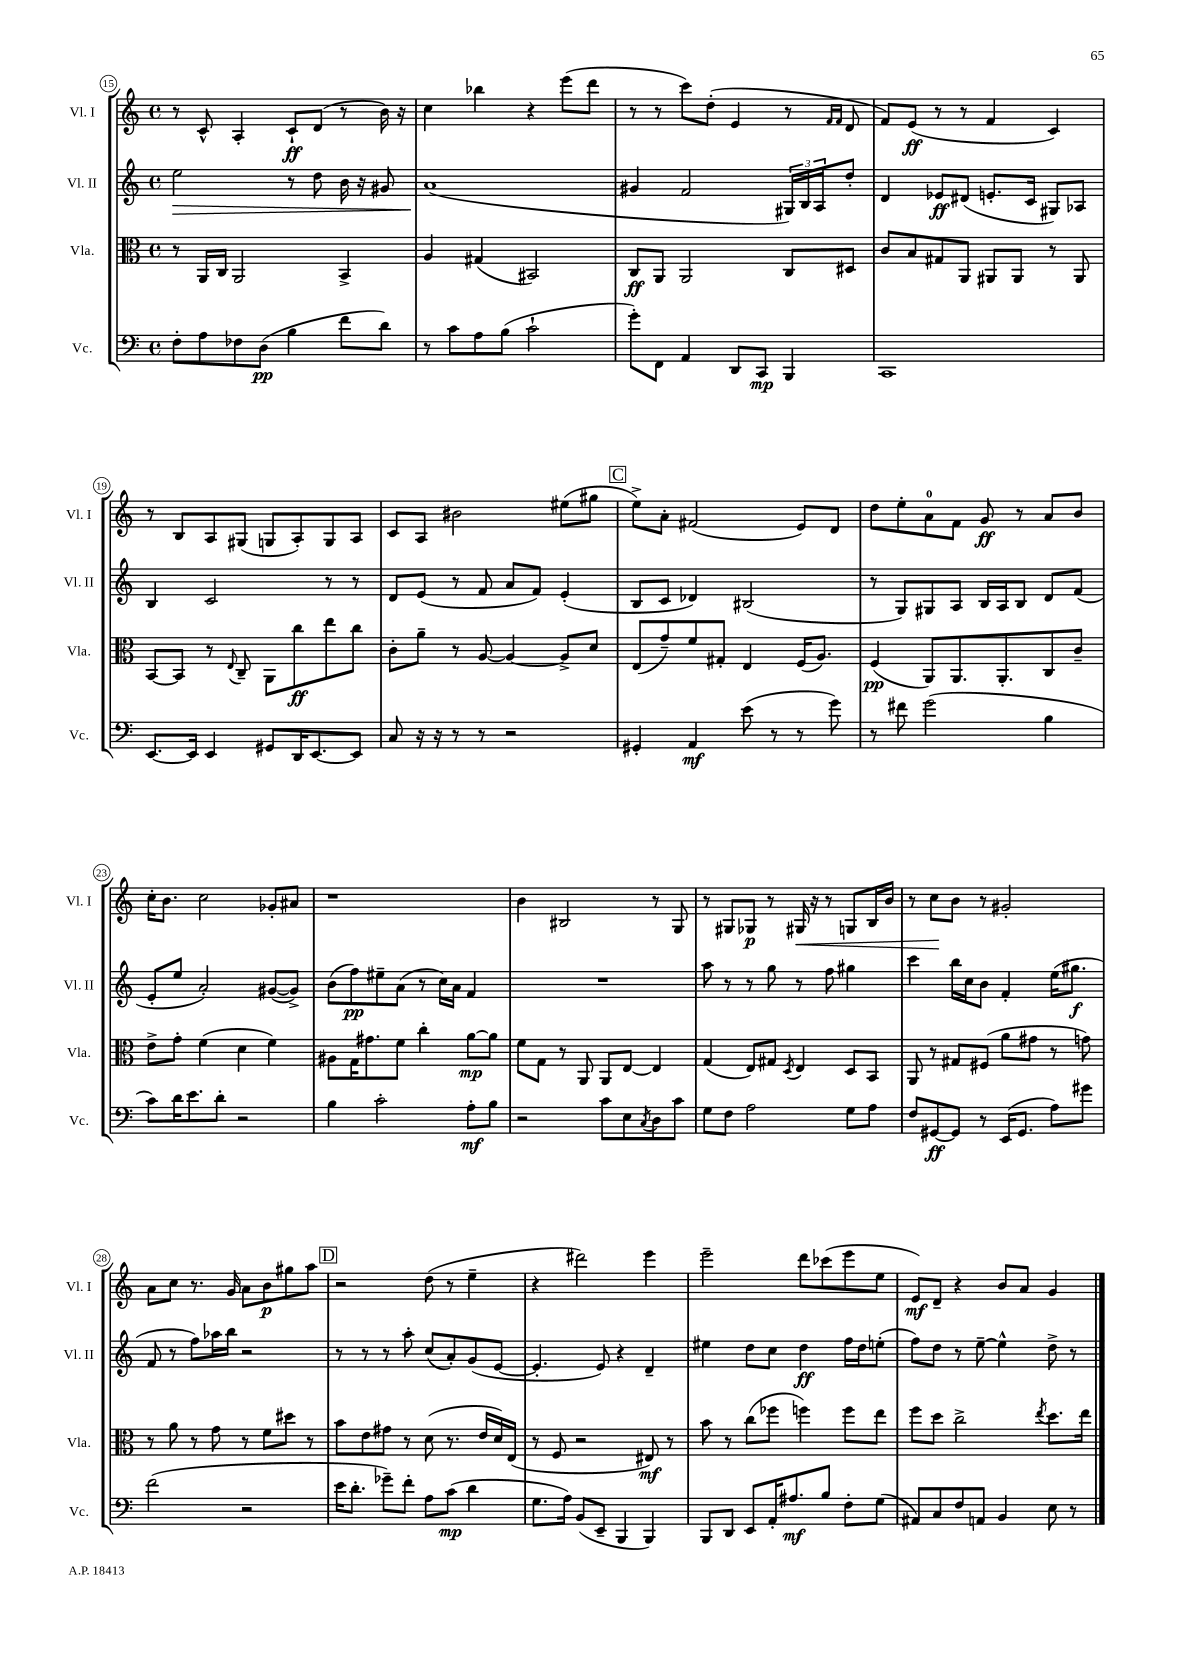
<<
\new StaffGroup <<
\new Staff = "s0" \with { instrumentName = "Vl. I" shortInstrumentName = "Vl. I" } {
    \clef treble \key c \major \defaultTimeSignature \time 4/4
    r8 c'8-^ a4-. c'8-!\ff d'8( r8 b'16) r16 |
    c''4 bes''4 r4 e'''8( d'''8 |
    r8 r8 c'''8) d''8-.( e'4 r8 \grace { f'16 f'16 } d'8 |
    f'8) e'8\ff( r8 r8 f'4 c'4) |
    r8 b8 a8 gis8( g8 a8-.) g8 a8 |
    c'8 a8 bis'2 eis''8( gis''8 |
    \mark \markup { \box "C" } e''8->) a'8-. fis'2( e'8) d'8 |
    d''8 e''8-. a'8-0 f'8 g'8\ff r8 a'8 b'8 |
    c''16-. b'8. c''2 ges'8-. ais'8 |
    r1 |
    b'4 bis2 r8 g8 |
    r8 gis8 ges8\p r8 gis16\< r16 r8 g8 b16 b'16 |
    r8 c''8\! b'8 r8 gis'2-. |
    a'8 c''8 r8. g'16 a'8 b'8\p gis''8 a''8 |
    \mark \markup { \box "D" } r2 d''8( r8 e''4-- |
    r4 dis'''2) e'''4 |
    e'''2-- d'''8 ces'''8( e'''8 e''8 |
    e'8\mf) d'8-- r4 b'8 a'8 g'4 \bar "|." |
}
\new Staff = "s1" \with { instrumentName = "Vl. II" shortInstrumentName = "Vl. II" } {
    \clef treble \key c \major \defaultTimeSignature \time 4/4
    e''2\> r8 d''8 b'16 r16 gis'8 |
    a'1\!( |
    gis'4 f'2 \tuplet 3/2 { gis16) b16 a16 } d''8-. |
    d'4 ees'8\ff dis'8( e'8.-. c'16 gis8) aes8 |
    b4 c'2 r8 r8 |
    d'8 e'8( r8 f'8 a'8 f'8) e'4-.( |
    \mark \markup { \box "C" } b8 c'8 des'4) bis2( |
    r8 g8) gis8 a8 b16 a16 b8 d'8 f'8( |
    e'8-. e''8 a'2-.) gis'8~( gis'8->) |
    b'8( f''8\pp) eis''8-- a'8( r8 c''16) a'16 f'4 |
    R1 |
    a''8 r8 r8 g''8 r8 f''8 gis''4 |
    c'''4 b''16 c''16 b'8 f'4-. e''16( gis''8.\f |
    f'8 r8 f''8) aes''16 b''16 r2 |
    \mark \markup { \box "D" } r8 r8 r8 a''8-. c''8( a'8-.) g'8( e'8~ |
    e'4.-. e'8) r4 d'4-- |
    eis''4 d''8 c''8 d''4\ff f''16 d''16 e''8-.( |
    f''8) d''8 r8 e''8~-- e''4-^ d''8-> r8 \bar "|." |
}
\new Staff = "s2" \with { instrumentName = "Vla." shortInstrumentName = "Vla." } {
    \clef alto \key c \major \defaultTimeSignature \time 4/4
    r8 a,16 c16 a,2 b,4-> |
    a4 gis4( bis,2) |
    c8\ff a,8 a,2 c8 dis8 |
    c'8 b8 gis8 a,8 ais,8 ais,8 r8 ais,8 |
    b,8~ b,8 r8 \appoggiatura { e8 } c8-- a,8 c''8\ff e''8 c''8 |
    c'8-. a'8-- r8 a8~ a4~ a8-> d'8 |
    \mark \markup { \box "C" } e8( g'8--) f'8 gis8-. e4 f16( a8.) |
    f4\pp( a,8) a,8. a,8.-. c8 c'8-- |
    e'8-> g'8-. f'4( d'4 f'4) |
    ais8 g16 gis'8. f'8 c''4-. a'8~\mp a'8 |
    f'8 g8 r8 a,8 a,8 e8~ e4 |
    g4( e8) gis8 \acciaccatura { d8 } e4 d8 b,8 |
    a,8 r8 gis8 fis8( a'8 gis'8 r8 g'8) |
    r8 a'8 r8 g'8 r8 f'8 dis''8 r8 |
    \mark \markup { \box "D" } b'8 e'8 gis'8 r8 d'8( r8. e'16 d'16) e16( |
    r8 f8 r2 eis8\mf) r8 |
    b'8 r8 c''8( fes''8 f''4) f''8 e''8 |
    f''8 d''8 c''2-> \acciaccatura { e''8 } d''8. e''16 \bar "|." |
}
\new Staff = "s3" \with { instrumentName = "Vc." shortInstrumentName = "Vc." } {
    \clef bass \key c \major \defaultTimeSignature \time 4/4
    f8-. a8 fes8 d8\pp( b4 f'8 d'8) |
    r8 c'8 a8 b8( c'2-! |
    g'8-.) f,8 a,4 d,8 c,8\mp b,,4 |
    c,1 |
    e,8.~ e,16 e,4 gis,8 d,16 e,8.~ e,8 |
    c8 r16 r16 r8 r8 r2 |
    \mark \markup { \box "C" } gis,4-. a,4\mf e'8( r8 r8 g'8) |
    r8 fis'8 g'2( b4 |
    c'8) d'16 e'8. d'8-. r2 |
    b4 c'2-. a8-.\mf b8 |
    r2 c'8 e8 \acciaccatura { c8 } d8 c'8 |
    g8 f8 a2 g8 a8 |
    f8 gis,8~\ff gis,8 r8 e,16( gis,8. a8) gis'8 |
    f'2( r2 |
    \mark \markup { \box "D" } e'16 d'8.-. ges'8--) f'8-. a8 c'8\mp( d'4 |
    g8. a16) b,8( e,8-- b,,4 b,,4) |
    b,,8 d,8 e,8 a,16-. ais8.\mf b8 f8-. g8( |
    ais,8) c8 f8 a,8 b,4 e8 r8 \bar "|." |
}
>>
>>
\layout { \context { \Score currentBarNumber = #15 \override BarNumber.stencil = #(make-stencil-circler 0.1 0.3 ly:text-interface::print) } }
